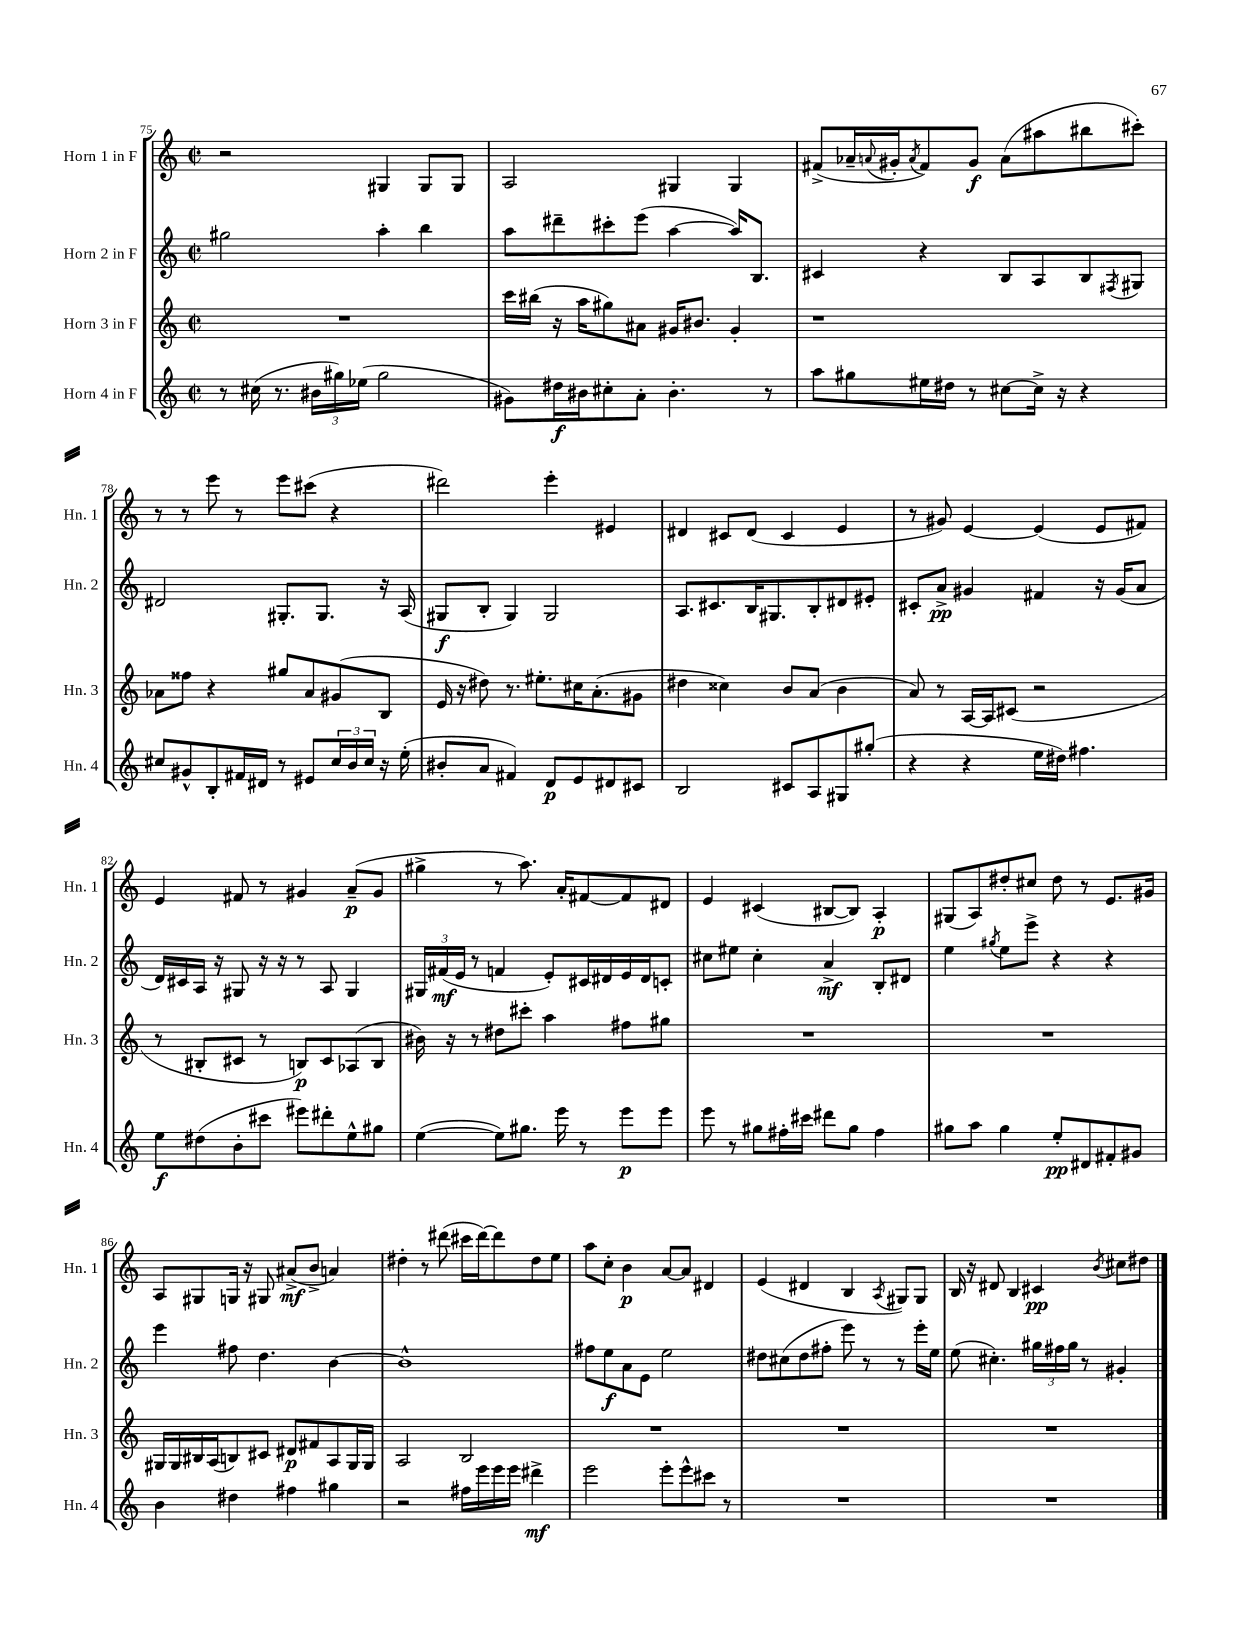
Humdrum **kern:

**kern	**kern	**kern	**kern
*staff4	*staff3	*staff2	*staff1
*clefG2	*clefG2	*clefG2	*clefG2
*k[]	*k[]	*k[]	*k[]
*M2/2	*M2/2	*M2/2	*M2/2
*met(c|)	*met(c|)	*met(c|)	*met(c|)
8r	1r	2gg#\	2r
(16cc#\	.	.	.
8.r	.	.	.
24b#\LL	.	.	.
24gg#\)	.	.	.
(24ee-\JJ	.	.	.
2gg#\	.	4aa'\	4G#/
.	.	4bb\	8G#/L
.	.	.	8G#/J
=	=	=	=
8g#\L)	16ccc\LL	8aa\L	2A/
.	(16bb#\JJ	.	.
16dd#\L	16r	8ddd#~\	.
16b#\J	16aa\LK	.	.
8cc#'\	8gg#\)	8ccc#'\	.
8a'\J	8a#\J	(8eee\J	.
4.b#'\	16g#/LK	[4aa\	4G#/
.	8.b#/J	.	.
.	4g#'/	16aa/]LK)	4G#/
.	.	8.B/J	.
8r	.	.	.
=	=	=	=
8aa\L	1r	4c#/	(8f#^/L
8gg#\	.	.	16a-~/L
.	.	.	8qqa/
.	.	.	16g#'/J
.	.	.	8qa/
16ee#\L	.	4r	8f#/)
16dd#\JJ	.	.	.
8r	.	.	8g#/J
[8cc#\L	.	8B/L	(8a\L
16cc#^\]Jk	.	8A/	8aa#\
16r	.	.	.
4r	.	8B/	8bb#\
.	.	8qF#/	.
.	.	8G#/J	8ccc#'\J)
=	=	=	=
8cc#/L	8a-\L	2d#/	8r
8g#^^/	8ff##\J	.	8r
8B'/	4r	.	8eee\
16f#/L	.	.	8r
16d#/JJ	.	.	.
8r	8gg#/L	8.G#'/L	8eee\L
8e#/L	8a-/	.	(8ccc#\J
.	.	8.G#/J	.
24cc#/L	(8g#/	.	4r
24b/	.	.	.
24cc#/JJ	.	.	.
16r	8B/J	16r	.
(16ee'\	.	(16A/	.
=	=	=	=
8b#'/L	16e/	8G#/L	2ddd#\)
.	16r	.	.
8a/J	8dd#\)	8B'/J	.
4f#/)	8.r	4G#/)	.
.	8.ee#'\L	.	.
8d/L	.	2G#/	4eee'\
8e/	16cc#\K	.	.
.	(8.a'\	.	.
8d#/	.	.	4e#/
8c#/J	8g#\J	.	.
=	=	=	=
2B/	4dd#\	8.A/L	4d#/
.	.	8.c#/	.
.	4cc##\)	.	8c#/L
.	.	16B/K	(8d#/J
.	.	8.G#/	.
8c#/L	8b/L	.	4c#/
8A/	(8a/J	8B'/	.
8G#/	4b\	8d#/	4e/
(8gg#'/J	.	8e#'/J	.
=	=	=	=
4r	8a/)	8c#'/L	8r
.	8r	8a^/J	8g#/)
4r	[16A/LL	4g#/	[4e/
.	16A/]J	.	.
.	(8c#/J	.	.
16ee\LL	2r	4f#/	(4e/]
16dd#\JJ)	.	.	.
4.ff#\	.	.	.
.	.	16r	8e/L
.	.	(16g#/LK	.
.	.	8a/J	8f#/J)
=	=	=	=
8ee\L	8r	16d/LL)	4e/
.	.	16c#/	.
(8dd#\	8B#'/L	16A/JJ	.
.	.	16r	.
8b'\	8c#/J	8G#/	8f#/
8ccc#\J	8r	16r	8r
.	.	16r	.
8eee#\L)	8B/L)	8r	4g#/
8ddd#'\	8c#/	8A/	.
8ee^^\	(8A-/	4G#/	(8a~/L
8gg#\J	8B/J	.	8g#/J
=	=	=	=
([4ee\	16b#\)	24G#/LL	4gg#^\
.	.	(24f#/	.
.	16r	.	.
.	.	24e/JJ	.
.	8r	8r	.
8ee\]L)	8dd#\L	4f/	8r
8.gg#\J	8ccc#'\J	.	8.aa\)
.	4aa\	8e'/L)	.
16eee\	.	.	16a'/LK
8r	.	16c#/L	[8f#/
.	.	16d#/	.
8eee\L	8ff#\L	16e/	8f#/]
.	.	16d#/J	.
8eee\J	8gg#\J	8c'/J	8d#/J
=	=	=	=
8eee\	1r	8cc#\L	4e/
8r	.	8ee#\J	.
8gg#\L	.	4cc#'\	(4c#/
16ff#'\L	.	.	.
16ccc#\JJ	.	.	.
8ddd#\L	.	4a^/	[8B#/L
8gg#\J	.	.	8B#/]J)
4ff#\	.	8B'/L	4A'/
.	.	8d#/J	.
=	=	=	=
8gg#\L	1r	4ee\	(8G#/L
8aa\J	.	.	8A/)
.	.	8qgg#/	.
4gg#\	.	8ee\L	8dd#'/
.	.	8eee^\J	8cc#/J
8ee'/L	.	4r	8dd#\
8d#/	.	.	8r
8f#'/	.	4r	8.e/L
8g#/J	.	.	.
.	.	.	16g#/Jk
=	=	=	=
4b\	16G#/LL	4eee\	8A/L
.	16G#/	.	.
.	16B#/	.	8G#/
.	(16A/J	.	.
4dd#\	8B/)	8ff#\	16G/Jk
.	.	.	16r
.	8c#/J	4.dd\	8G#/
4ff#\	8d#/L	.	(8a#^/L
.	8f#/	.	8b^/J
4gg#\	8A/	[4b\	4a/)
.	16G#/L	.	.
.	16G#/JJ	.	.
=	=	=	=
2r	2A/	1b^^]	4dd#'\
.	.	.	8r
.	.	.	(8ddd#\
16ff#\LL	2B/	.	16ccc#\LL
16eee\	.	.	[16ddd#\J)
16eee\	.	.	8ddd#\]
16eee\JJ	.	.	.
4ddd#^\	.	.	8dd#\
.	.	.	8ee\J
=	=	=	=
2eee\	1r	8ff#\L	8aa\L
.	.	8ee\	8cc'\J
.	.	8a\	4b\
.	.	8e\J	.
8eee'\L	.	2ee\	[8a/L
8eee^^\	.	.	8a/]J
8ccc#\J	.	.	4d#/
8r	.	.	.
=	=	=	=
1r	1r	8dd#\L	(4e/
.	.	(8cc#\	.
.	.	8dd#\	4d#/
.	.	8ff#'\J	.
.	.	8eee\)	4B/
.	.	8r	.
.	.	.	8qA/
.	.	8r	8G#/L)
.	.	16eee'\LL	8G#/J
.	.	16ee\JJ	.
=	=	=	=
1r	1r	(8ee\	16B/
.	.	.	16r
.	.	4.cc#'\)	8d#/
.	.	.	4B/
.	.	24gg#\LL	4c#/
.	.	24ff#\	.
.	.	24gg#\JJ	.
.	.	8r	.
.	.	.	8qb/
.	.	4g#'/	8cc#\L
.	.	.	8dd#\J
==	==	==	==
*-	*-	*-	*-
